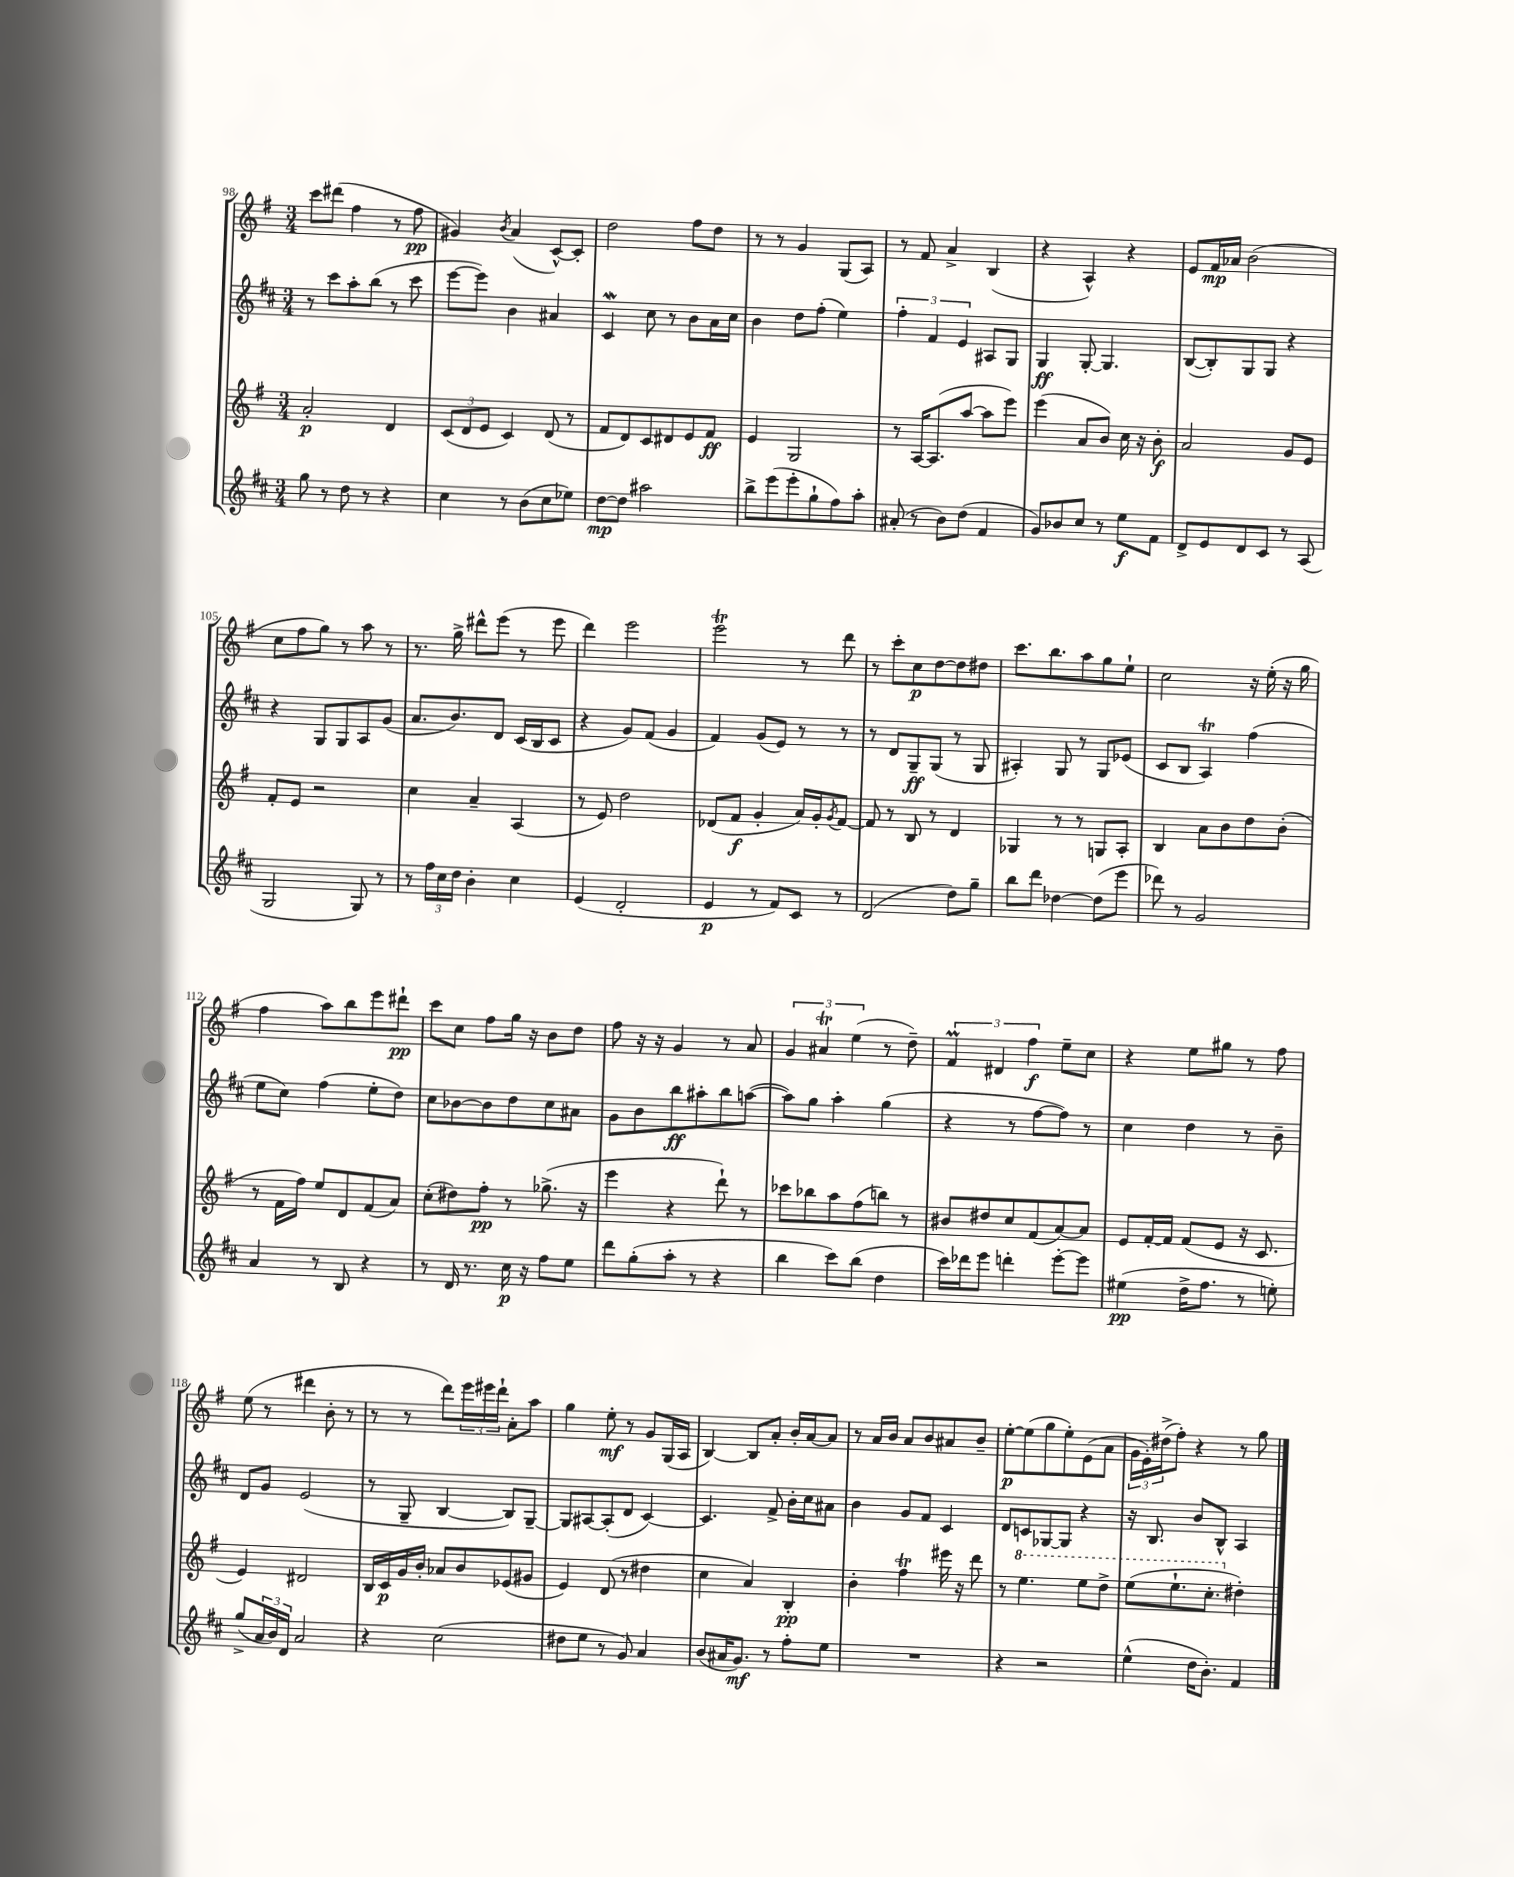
<<
\new StaffGroup <<
\new Staff = "s0" {
    \clef treble \key g \major \numericTimeSignature \time 3/4
    c'''8 dis'''8( fis''4 r8 fis''8\pp |
    gis'4) \acciaccatura { b'8 } a'4( c'8~-^) c'8-. |
    d''2 fis''8 d''8 |
    r8 r8 g'4 g8( a8) |
    r8 fis'8 a'4-> b4( |
    r4 a4-^) r4 |
    e'8 fis'16\mp aes'16 b'2( |
    c''8 fis''8 g''8) r8 a''8 r8 |
    r8. g''16-> dis'''8-^ e'''8( r8 e'''8 |
    d'''4) e'''2 |
    e'''2\trill r8 d'''8 |
    r8 c'''8-. c''8\p d''8~ d''8 dis''8 |
    c'''8. b''8. a''8 g''8 e''8-! |
    c''2 r16 e''16-.( r16 g''16 |
    fis''4 a''8) b''8 e'''8 dis'''8-!\pp |
    c'''8 c''8 fis''8 g''16 r16 b'8 d''8 |
    fis''8 r16 r16 g'4 r8 a'8 |
    \tuplet 3/2 { g'4 ais'4\trill e''4( } r8 d''8--) |
    \tuplet 3/2 { fis'4\prall dis'4 fis''4\f } e''8-- c''8 |
    r4 e''8 gis''8 r8 fis''8 |
    e''8( r8 dis'''4 b'8-. r8 |
    r8 r8 d'''8) \tuplet 3/2 { e'''16 eis'''16 d'''16-! } a'8-. a''8 |
    g''4 e''8-.\mf r8 g'8 g16( a16 |
    b4~) b8 a'8-. b'16-. a'16~ a'8 |
    r8 a'16 b'16 a'8 b'8 ais'8 b'8-- |
    e''8~-.\p e''8( g''8 e''8-.) e'8( a'8 |
    \tuplet 3/2 { g'16 e'16-.) dis''16->( } fis''8-.) r4 r8 g''8 \bar "|." |
}
\new Staff = "s1" {
    \clef treble \key d \major \numericTimeSignature \time 3/4
    r8 cis'''8 a''8-. b''8( r8 cis'''8 |
    e'''8~ e'''8) b'4 ais'4 |
    cis'4\mordent cis''8 r8 b'8 a'16 cis''16 |
    b'4 d''8 fis''8-.( e''4) |
    \tuplet 3/2 { fis''4-. fis'4 e'4 } ais8 g8 |
    g4\ff g8~-. g4. |
    b8~( b8-.) g8 g8 r4 |
    r4 g8 g8 a8 g'8( |
    a'8. b'8.) d'8 cis'16( b16 cis'8 |
    r4 g'8) fis'8( g'4 |
    fis'4) g'8( e'8) r8 r8 |
    r8 d'8 g8--\ff g8( r8 g8 |
    ais4-.) g8 r8 g8 ees'8( |
    cis'8 b8 a4\trill) fis''4( |
    e''8 cis''8) fis''4( e''8-. d''8) |
    cis''8 bes'8~ bes'8 d''8 cis''8 ais'8 |
    g'8 b'8 b''8\ff ais''8-. b''8 a''8~( |
    a''8) g''8 a''4-. g''4( |
    r4 r8 fis''8~ fis''8) r8 |
    cis''4 d''4 r8 b'8-- |
    d'8 g'8 e'2( |
    r8 g8-- b4~ b8) g8~-- |
    g8 ais8~ ais8-.( d'8 cis'4~) |
    cis'4. fis'8-> b'16-. cis''16 ais'8 |
    b'4 g'8 fis'8 cis'4 |
    d'8 c'8 ges8~ ges8 r4 |
    r16 b8. b'8 b8-^ a4 \bar "|." |
}
\new Staff = "s2" {
    \clef treble \key g \major \numericTimeSignature \time 3/4
    a'2-.\p d'4 |
    \tuplet 3/2 { c'8( d'8 e'8 } c'4) d'8( r8 |
    fis'8 d'8) c'8 dis'8 e'8 fis'8\ff |
    e'4 g2 |
    r8 a16~ a8.( a''8~ a''8 e'''8) |
    e'''4( a'8 b'8) c''16 r16 b'8-.\f |
    a'2 g'8 e'8 |
    fis'8-. e'8 r2 |
    c''4 a'4-- a4( |
    r8 e'8) d''2 |
    des'8( fis'8\f g'4-. a'16) g'16-. \acciaccatura { g'8 } fis'8~ |
    fis'8 r8 b8 r8 d'4 |
    ges4 r8 r8 g8 a8-. |
    b4 a'8 b'8 d''8 b'8-.( |
    r8 fis'16 fis''16) e''8 d'8 fis'8( a'8) |
    c''8-.( dis''8) fis''8-.\pp r8 ges''8.->( r16 |
    e'''4 r4 d'''8-!) r8 |
    ces'''8 bes''8 a''8 fis''8( b''8) r8 |
    bis'8 dis''8 c''8 fis'8( a'8~) a'8 |
    e'8 fis'16~-. fis'16 fis'8( e'8 r16 c'8. |
    e'4) dis'2 |
    b16 c'16\p g'16 b'16-. aes'8 b'8 ees'8( gis'8 |
    e'4) d'8( r8 dis''4 |
    c''4 a'4) b4-.\pp |
    b'4-. fis''4\trill eis'''16 r16 d'''8 |
    r8 \ottava #1 e'''4. e'''8 d'''8-> |
    e'''8( e'''8.-! c'''8.-. \ottava #0 dis''4-.) \bar "|." |
}
\new Staff = "s3" {
    \clef treble \key d \major \numericTimeSignature \time 3/4
    g''8 r8 d''8 r8 r4 |
    cis''4 r8 b'8( cis''8 ees''8) |
    d''8~\mp d''8 ais''2 |
    b''8-> e'''8( e'''8-. g''8-! fis''8) a''8-. |
    ais'8-.( r8 b'8) d''8( fis'4 |
    g'8) bes'8 cis''8 r8 e''8\f fis'8 |
    d'8-> e'8 d'8 cis'8 r8 a8( |
    g2 g8) r8 |
    r8 \tuplet 3/2 { fis''16 cis''16 d''16 } b'4-. cis''4 |
    e'4( d'2-. |
    e'4\p r8 fis'8) cis'8 r8 |
    d'2( d''8) g''8-- |
    b''8 d'''8 des''4~ des''8( e'''8 |
    des'''8) r8 g'2 |
    a'4 r8 b8 r4 |
    r8 d'16 r8. cis''16\p r16 fis''8 e''8 |
    d'''8 g''8-.( a''8-. r8 r4 |
    b''4 cis'''8) b''8( d''4 |
    cis'''16) des'''16 e'''8 d'''4-. e'''8~-. e'''8 |
    eis''4\pp( d''16-> fis''8. r8 e''8-.) |
    g''8->( \tuplet 3/2 { a'16 b'16) d'16 } a'2 |
    r4 cis''2( |
    dis''8 e''8 r8 g'8) a'4 |
    b'8( ais'16 g'8.\mf) r8 fis''8-. e''8 |
    R2. |
    r4 r2 |
    e''4-^( d''16 b'8.-.) fis'4 \bar "|." |
}
>>
>>
\layout { \context { \Score currentBarNumber = #98 } }
